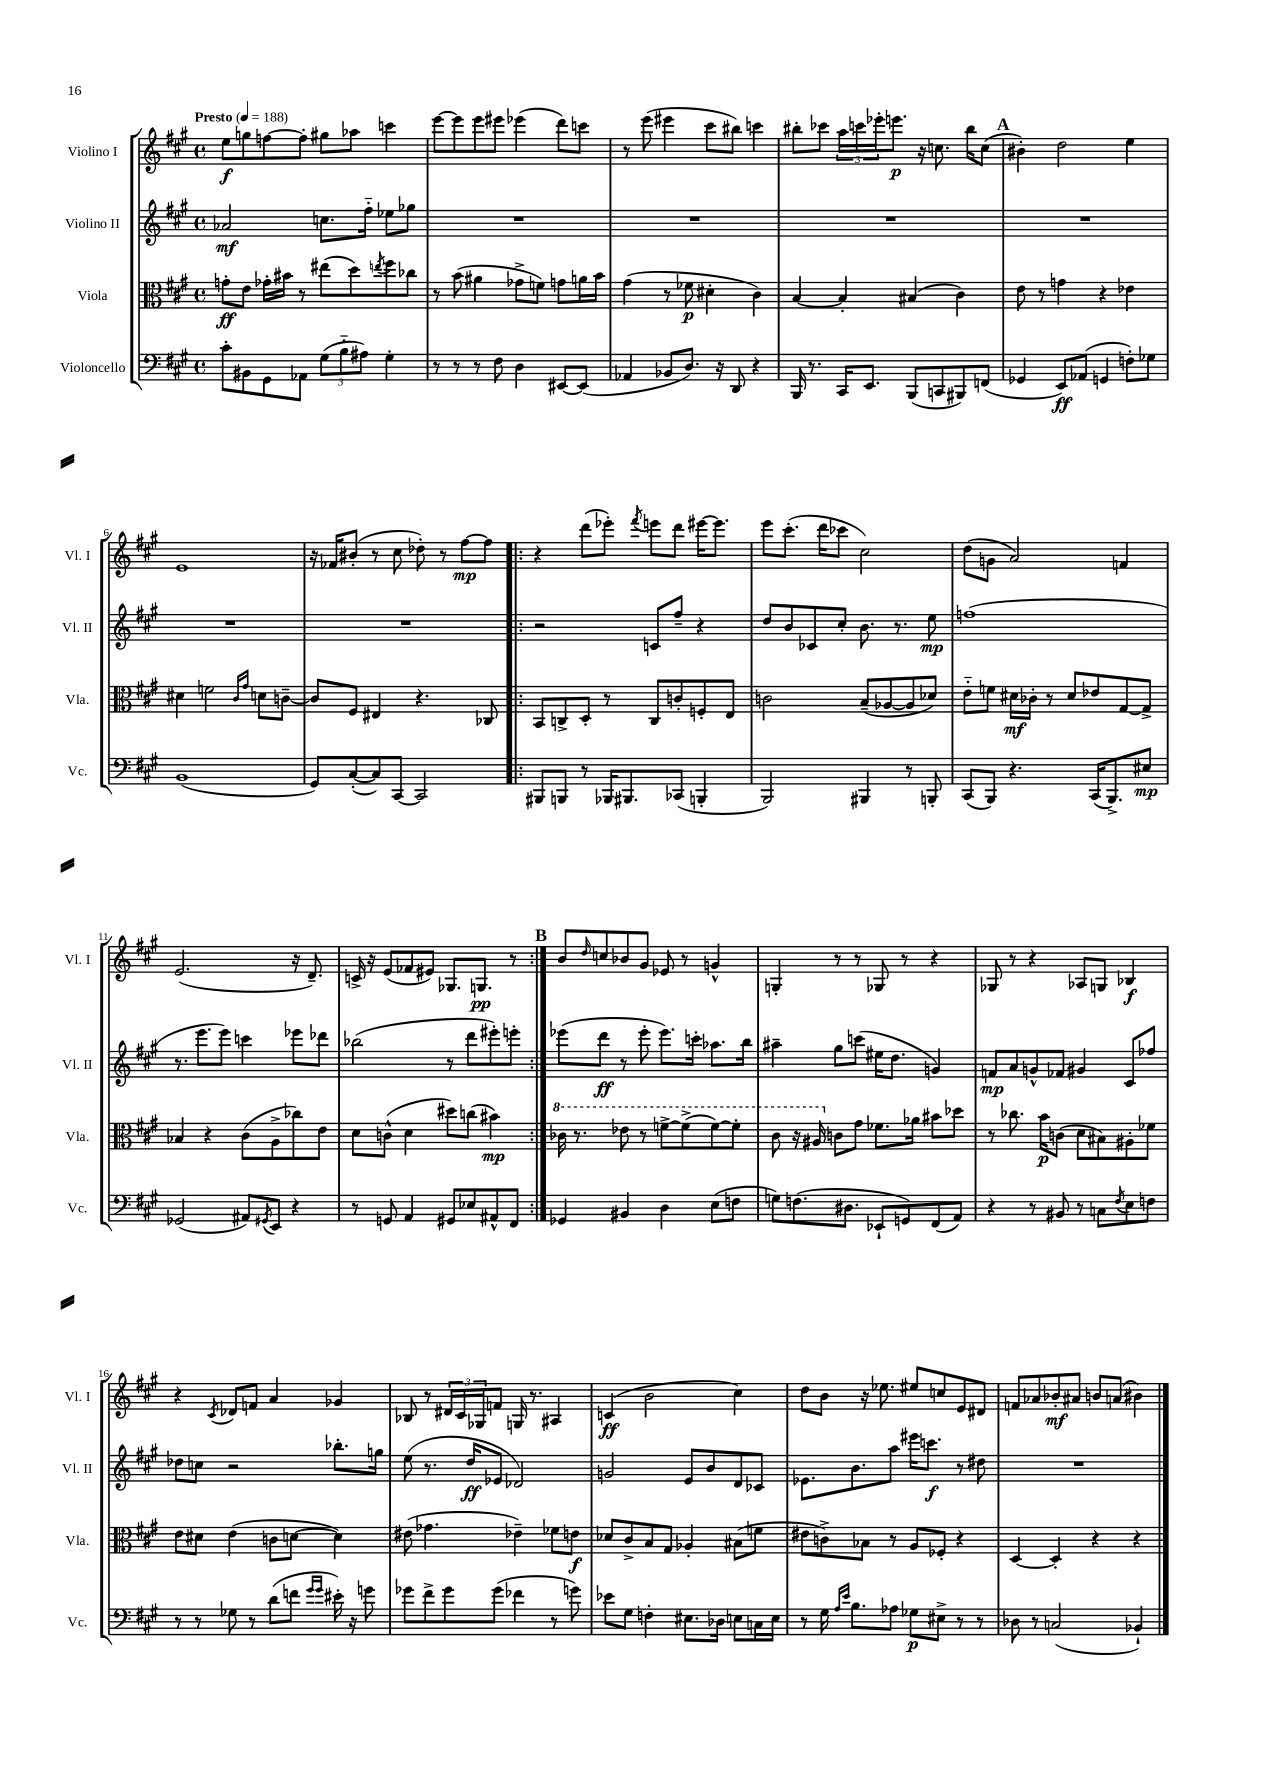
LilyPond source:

<<
\new StaffGroup <<
\new Staff = "s0" \with { instrumentName = "Violino I" shortInstrumentName = "Vl. I" } {
    \clef treble \key a \major \defaultTimeSignature \time 4/4 \tempo "Presto" 4 = 188
    e''8\f g''8 f''8~ f''8-. gis''8 aes''8 c'''4 |
    e'''8~ e'''8 e'''8 eis'''8 ees'''4( d'''8) c'''8 |
    r8 e'''8( eis'''4 cis'''8 bis''8) c'''4 |
    bis''8-. ces'''8 \tuplet 3/2 { a''16 c'''16 ees'''16-. } e'''8.\p r16 c''8. bis''16 c''8( |
    \mark \markup { \bold "A" } bis'4-.) d''2 e''4 |
    e'1 |
    r16 fes'16 bis'8-.( r8 cis''8 des''8-.) r8 fis''8~\mp fis''8 |
    \repeat volta 2 { r4 d'''8( ees'''8-.) \acciaccatura { fis'''8 } e'''8 d'''8 eis'''16~ eis'''8. |
    e'''8 cis'''8.-.( d'''16 ces'''8 cis''2) |
    d''8( g'8 a'2) f'4 |
    e'2.( r16 d'8.--) |
    c'16-> r16 e'8( fes'8 eis'8) ges8. g8.\pp r8 | }
    \mark \markup { \bold "B" } b'8 \grace { d''16 } c''8 bes'8 gis'8 ees'8 r8 g'4-^ |
    g4-. r8 r8 ges8 r8 r4 |
    ges8 r8 r4 aes8 g8 bes4\f |
    r4 \acciaccatura { cis'8 } des'8 f'8 a'4 ges'4 |
    bes8 r8 \tuplet 3/2 { dis'16 cis'16 ges16 } f'8 g16 r8. ais4 |
    c'4\ff( b'2 cis''4) |
    d''8 b'8 r16 ees''8. eis''8 c''8 e'8 dis'8 |
    f'8 aes'8 bes'8-.\mf ais'8 b'8 a'8( bis'4) \bar "|." |
}
\new Staff = "s1" \with { instrumentName = "Violino II" shortInstrumentName = "Vl. II" } {
    \clef treble \key a \major \defaultTimeSignature \time 4/4
    aes'2\mf c''8. fis''16-_ ees''8 ges''8 |
    R1 |
    R1 |
    R1 |
    \mark \markup { \bold "A" } R1 |
    R1 |
    R1 |
    \repeat volta 2 { r2 c'8 fis''8-- r4 |
    d''8 b'8 ces'8 cis''8-. b'8. r8. e''8\mp |
    f''1( |
    r8. e'''8. e'''8) c'''4 ees'''8 des'''8 |
    bes''2( r8 d'''8 eis'''8-.) e'''8-. | }
    \mark \markup { \bold "B" } ees'''8( d'''8\ff r8 ees'''8-. ees'''8.) c'''16-. aes''8. b''16 |
    ais''4-- gis''8 c'''8( eis''16 d''8. g'4) |
    f'8\mp a'8 g'8-^ fes'8 gis'4 cis'8 fes''8 |
    des''8 c''8 r2 bes''8.-. g''16 |
    e''8( r8. d''16\ff ees'8 des'2) |
    g'2 e'8 b'8 d'8 ces'8 |
    ees'8. b'8. a''8 eis'''16 c'''8.\f r8 dis''8 |
    R1 \bar "|." |
}
\new Staff = "s2" \with { instrumentName = "Viola" shortInstrumentName = "Vla." } {
    \clef alto \key a \major \defaultTimeSignature \time 4/4
    g'8-.\ff e'8 ges'16-. bis'16 r8 eis''8( d''8) \acciaccatura { e''8 } fis''8 ces''8 |
    r8 b'8( ais'4 ges'8-> f'8) g'8 a'16 b'16 |
    gis'4( r8 fes'8\p dis'4-. cis'4) |
    b4~ b4-. bis4( cis'4) |
    \mark \markup { \bold "A" } e'8 r8 g'4 r4 ees'4 |
    dis'4 f'2 \grace { cis'16 gis'16 } d'8 c'8~-- |
    c'8 fis8 eis4 r4. ces8 |
    \repeat volta 2 { b,8 c8-> d8-. r8 c8 c'8-. f8-. e8 |
    c'2 b8--( aes8~ aes8 des'8) |
    e'8-_ f'8 dis'16\mf ces'16-. r8 dis'8 ees'8 gis8~ gis8-> |
    bes4 r4 cis'8( a8-> ces''8) e'8 |
    d'8 c'8-^( d'4 dis''8) c''8( bis'4\mp) | }
    \mark \markup { \bold "B" } \ottava #1 ces''16 r8. ees''8 r8 f''8~-> f''8->( f''8~) f''8-. |
    cis''8 r16 ais'16 \ottava #0 c'8 gis'8 fes'8. aes'16 bis'8 des''8 |
    r8 ces''8. b'16\p c'8( d'8 bis8) ais8-. fes'8 |
    e'8 dis'8 e'4( c'8 d'8~ d'4) |
    eis'8( ges'4. ees'4--) fes'8 e'8\f |
    des'8 cis'8-> b8 gis8 aes4-. bis8( f'8 |
    eis'8 c'8->) bes8 r8 a8 fes8-. r4 |
    d4~ d4-. r4 r4 \bar "|." |
}
\new Staff = "s3" \with { instrumentName = "Violoncello" shortInstrumentName = "Vc." } {
    \clef bass \key a \major \defaultTimeSignature \time 4/4
    cis'8-. bis,8 gis,8 aes,8 \tuplet 3/2 { gis8( b8-_ ais8) } gis4-. |
    r8 r8 r8 fis8 d4 eis,8~ eis,8( |
    aes,4 bes,8 d8.) r16 d,8 r4 |
    b,,16 r8. cis,16 e,8. b,,8( c,8 bis,,8) f,8( |
    \mark \markup { \bold "A" } ges,4 e,8\ff) aes,8( g,4 f8-.) ges8 |
    b,1( |
    gis,8) cis8~-.( cis8) cis,8~ cis,2 |
    \repeat volta 2 { bis,,8 b,,8 r8 bes,,16 bis,,8. ces,8( b,,4-. |
    b,,2) bis,,4 r8 b,,8-. |
    cis,8( b,,8) r4. cis,16( b,,8.->) eis8\mp |
    ges,2( ais,8) \acciaccatura { gis,8 } e,8 r4 |
    r8 g,8 a,4 gis,8 ees8 ais,8-^ fis,8 | }
    \mark \markup { \bold "B" } ges,4 bis,4 d4 e8( f8 |
    g8) f8.( dis8. ees,8-! g,8) fis,8( a,8) |
    r4 r8 bis,8 r8 c8 \acciaccatura { fis8 } e8 f8 |
    r8 r8 ges8 r8 d'8( f'8 \grace { gis'16 gis'16 } eis'16-.) r16 g'8 |
    ges'8 fis'8-> ges'8 ges'8( fes'4 r8 g'8) |
    ees'8 gis8 f4-. eis8. des16 e8 c16 e16 |
    r8 gis16 \grace { a16 e'16 } b8. aes8 ges8\p eis8-> r8 r8 |
    des8 r8 c2( bes,4-!) \bar "|." |
}
>>
>>
